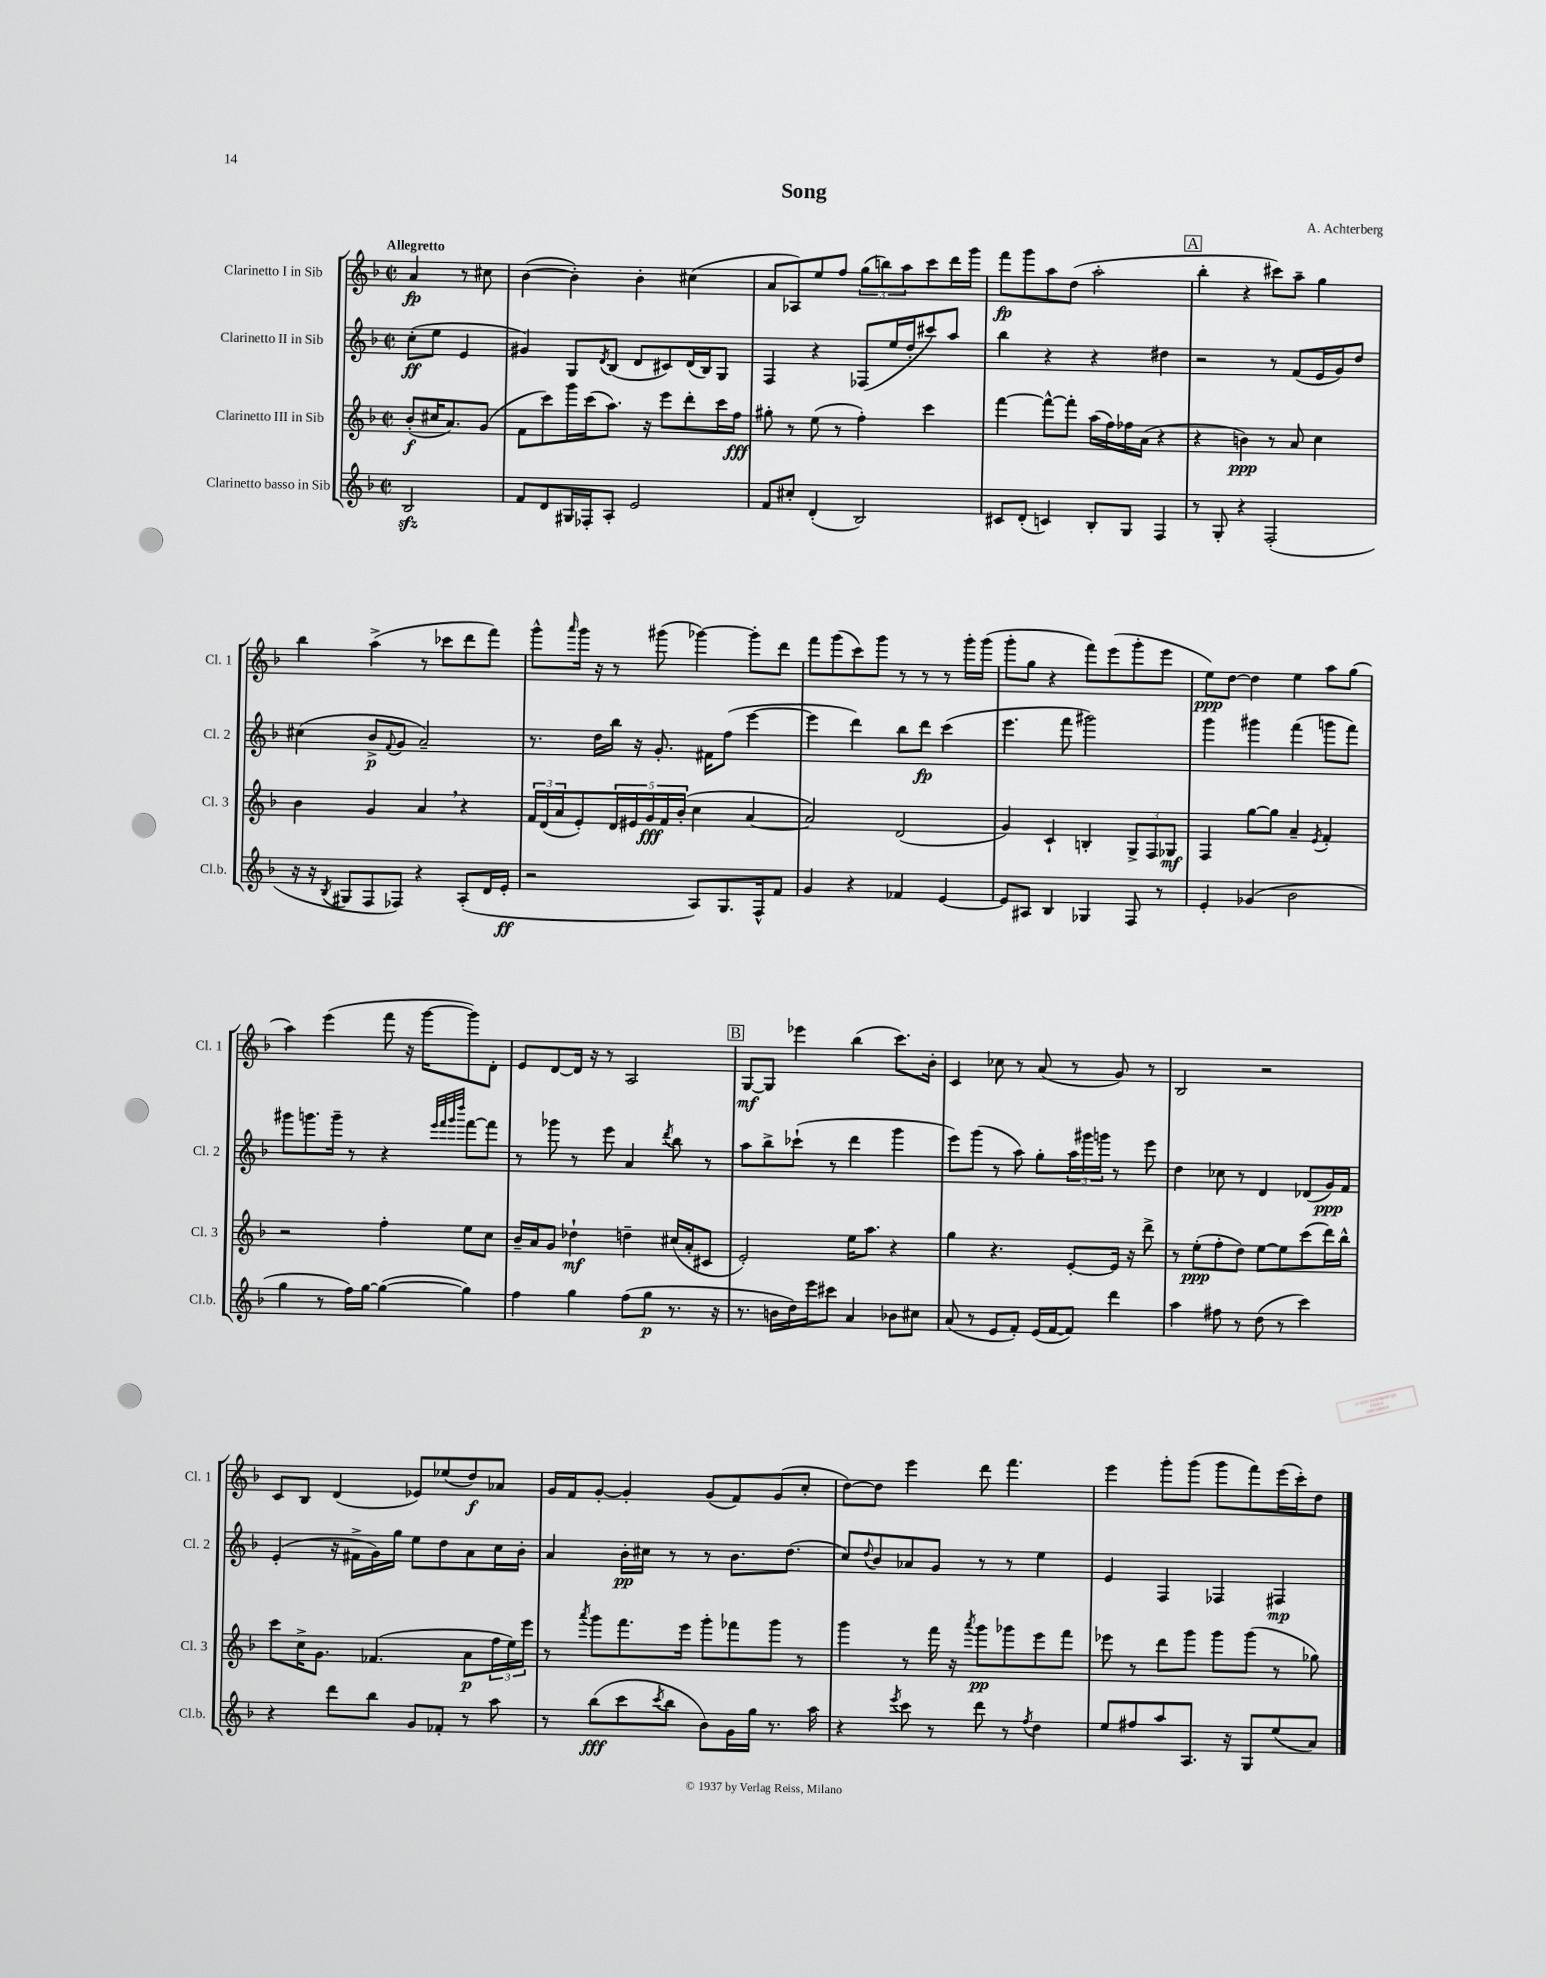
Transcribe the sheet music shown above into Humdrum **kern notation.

**kern	**kern	**kern	**kern
*staff4	*staff3	*staff2	*staff1
*clefG2	*clefG2	*clefG2	*clefG2
*k[b-]	*k[b-]	*k[b-]	*k[b-]
*M2/2	*M2/2	*M2/2	*M2/2
*met(c|)	*met(c|)	*met(c|)	*met(c|)
2B-	(8b-'	(8cc'	4a
.	16cc#	8ee	.
.	8.a)	.	.
.	.	4e	8r
.	(8g	.	8cc#
=	=	=	=
8f	8f	4g#)	([4b-
8d	8ccc)	.	.
16G#	16ggg	8G	4b-'])
16F-'	(16ccc	.	.
.	.	8qd	.
8A'	8.aa)	(8B-	.
2e	.	8d	4b-'
.	16r	.	.
.	8eee	8c#)	.
.	8ddd'	(16d	(4cc#
.	.	16B-)	.
.	16ccc	8G	.
.	16ff	.	.
=	=	=	=
8f	8gg#'	4F	8a
8cc#'	8r	.	8A-)
(4d'	(8ee	4r	8ee
.	8r	.	8ff
2B-)	4ff')	(8F-	(12gg
.	.	.	12bb)
.	.	16ee	.
.	.	.	12aa
.	.	16dd'	.
.	4ccc	8ccc#)	8ccc
.	.	8aa	16ddd
.	.	.	16ggg
=	=	=	=
8c#	[4fff	4bb-	8fff
(8d'	.	.	8ggg
4c)	8fff^^_	4r	8aa
.	8fff']	.	(8dd
8B-'	(16aa	4r	2aa'
.	16ff)	.	.
8G	16ff-	.	.
.	(16a	.	.
4F	4r	4dd#	.
=	=	=	=
8r	4r	2r	4bb-'
8G'	.	.	.
4r	4b)	.	4r
(2F'	8r	8r	8ccc#)
.	8a	(8f	8aa~
.	4cc	16e	4gg
.	.	16g)	.
.	.	8dd	.
=	=	=	=
16r	4b-	(4cc#	4bb-
16r	.	.	.
8qB-	.	.	.
8G#	.	.	.
8F	4g	8b-^	(4aa^
.	.	8qqf	.
8F-)	.	8g	.
4r	4a	2a~)	8r
.	.	.	8ccc-
(8A'	4r	.	8ddd
16d	.	.	8fff)
16e'	.	.	.
=	=	=	=
2r	24f	8.r	8ggg^^
.	(24d	.	.
.	24a	.	.
.	.	.	16qqaaa
.	8e')	.	16ggg
.	.	16dd	16r
.	20d	16bb-	8r
.	20e#	.	.
.	.	16r	.
.	20g	.	.
.	.	8.g'	(8ggg#
.	20f	.	.
.	(20b-'	.	.
8A)	4cc	.	[4ggg-)
.	.	16f#	.
8.G	.	(8ff	.
.	[4a	[4eee	8ggg-']
16F^^	.	.	.
8f	.	.	8ddd
=	=	=	=
4g	2a])	4eee]	8fff
.	.	.	(8ggg
4r	.	4ddd)	8ccc)
.	.	.	8ggg
4f-	(2d	8bb-	8r
.	.	8ddd	8r
[4e	.	(4ccc	8r
.	.	.	16ggg'
.	.	.	(16ggg
=	=	=	=
8e]	4g)	4.eee	8ggg'
8A#	.	.	8gg
4B-	4c`	.	4r
.	.	8fff	.
4G-	4B'	2ggg#)	8fff)
.	.	.	(8eee
8F	12G^	.	8ggg'
.	12F	.	.
8r	.	.	8eee
.	12G-	.	.
=	=	=	=
4e'	4F	4ggg	8ee)
.	.	.	[8dd
(4g-	[8gg	4ggg#	4dd]
.	8gg]	.	.
2b-	4a~	(4fff	4ee
.	8qe	.	.
.	4f'	8ggg	8aa
.	.	8fff)	(8gg
=	=	=	=
4gg	2r	8ggg#	4aa)
.	.	8.ggg	.
8r	.	.	(4eee
.	.	16ggg~	.
16ff)	.	8r	.
[16gg	.	.	.
(4gg_	4ff'	4r	8fff
.	.	.	16r
.	.	.	[16ggg
.	.	32qqeee	.
.	.	32qqfff	.
.	.	32qqggg	.
.	.	32qqdddd	.
4gg])	8ee	[8fff	8ggg])
.	8cc	8fff]	8d'
=	=	=	=
4ff	16b-~	8r	8e
.	16a	.	.
.	8g	8ggg-	[8d
4gg	4dd-`	8r	16d]
.	.	.	16r
.	.	8eee	8r
(8ff	4dd~	4a	2A
8gg	.	.	.
.	.	8qddd	.
8.r	(16cc#	8bb-	.
.	16a'	.	.
.	8c#	8r	.
16r	.	.	.
=	=	=	=
8.r	2e')	8aa	[8G
.	.	8bb-^	8G]
16b	.	.	.
16dd)	.	(8ccc-`	4eee-
16eee	.	.	.
8ccc#	.	8r	.
4a	16ee	4ddd	(4bb-
.	8.aa	.	.
8b-	4r	4ggg	8.ccc)
8cc#	.	.	.
.	.	.	16b-'
=	=	=	=
(8a	4gg	8eee)	4c
8r	.	(8ggg	.
8e	4.r	8r	8cc-
8f')	.	8aa)	8r
(16e	.	8gg'	(8a
[16f	.	.	.
8f])	[8e'	24aa	8r
.	.	24ggg#	.
.	.	24ggg	.
4ddd	16e]	8r	8g)
.	16r	.	.
.	8ddd^	8eee	8r
=	=	=	=
4aa	8r	4dd	2B-
.	(8ee'	.	.
8ff#	8ff'	8cc-	.
8r	8dd)	8r	.
(8dd	[8ee	4d	2r
8r	8ee]	.	.
4ccc)	(8ccc	(8d-	.
.	16ddd)	16g)	.
.	16bb-^^	16f	.
=	=	=	=
4r	8ccc	(4e'	8c
.	16cc^	.	8B-
.	8.g	.	.
8ddd	.	16r	(4d
.	.	16f#^	.
8bb-	(4.f-	16g)	.
.	.	16gg	.
8g	.	8ee	8e-)
8f-'	.	8dd	(8ee-
8r	8a	8a	8dd)
8aa	24ff	16cc	8a-
.	24ee)	.	.
.	.	16b-'	.
.	24eee	.	.
=	=	=	=
8r	8r	4a	16g
.	.	.	16f
.	8qaaa	.	.
(8bb-	8ggg	.	[8g'
8ccc	8.fff	16b-'	4g']
.	.	16cc#	.
8qccc	.	.	.
8bb-	.	8r	.
.	16eee	.	.
8b-)	8ggg'	8r	(8g
16g	8fff-	8.b-	8f)
16gg	.	.	.
8.r	8ggg	.	(8g
.	.	(8.dd	.
.	8r	.	8cc'
16aa	.	.	.
=	=	=	=
4r	4ggg	8cc)	[8dd)
.	.	8qqdd	.
.	.	8b-	8dd]
8qeee	.	.	.
8ccc	8r	8a-	4eee
8r	16fff	8g	.
.	16r	.	.
.	8qaaa	.	.
8ddd	8ggg	8r	8ddd
8r	8ggg-	8r	4.fff
8qff	.	.	.
4dd	8eee	4ee	.
.	8fff	.	.
=	=	=	=
8ee	8eee-	4e	4eee
8ff#	8r	.	.
8aa	8ddd	4F	8ggg'
8.A	8ggg	.	(8ggg
.	8ggg	4F-	8ggg
16r	.	.	.
8G	(8ggg	.	8fff)
(8ee	8r	4F#	(16eee
.	.	.	16ccc')
8a)	8gg-)	.	8dd
==	==	==	==
*-	*-	*-	*-
